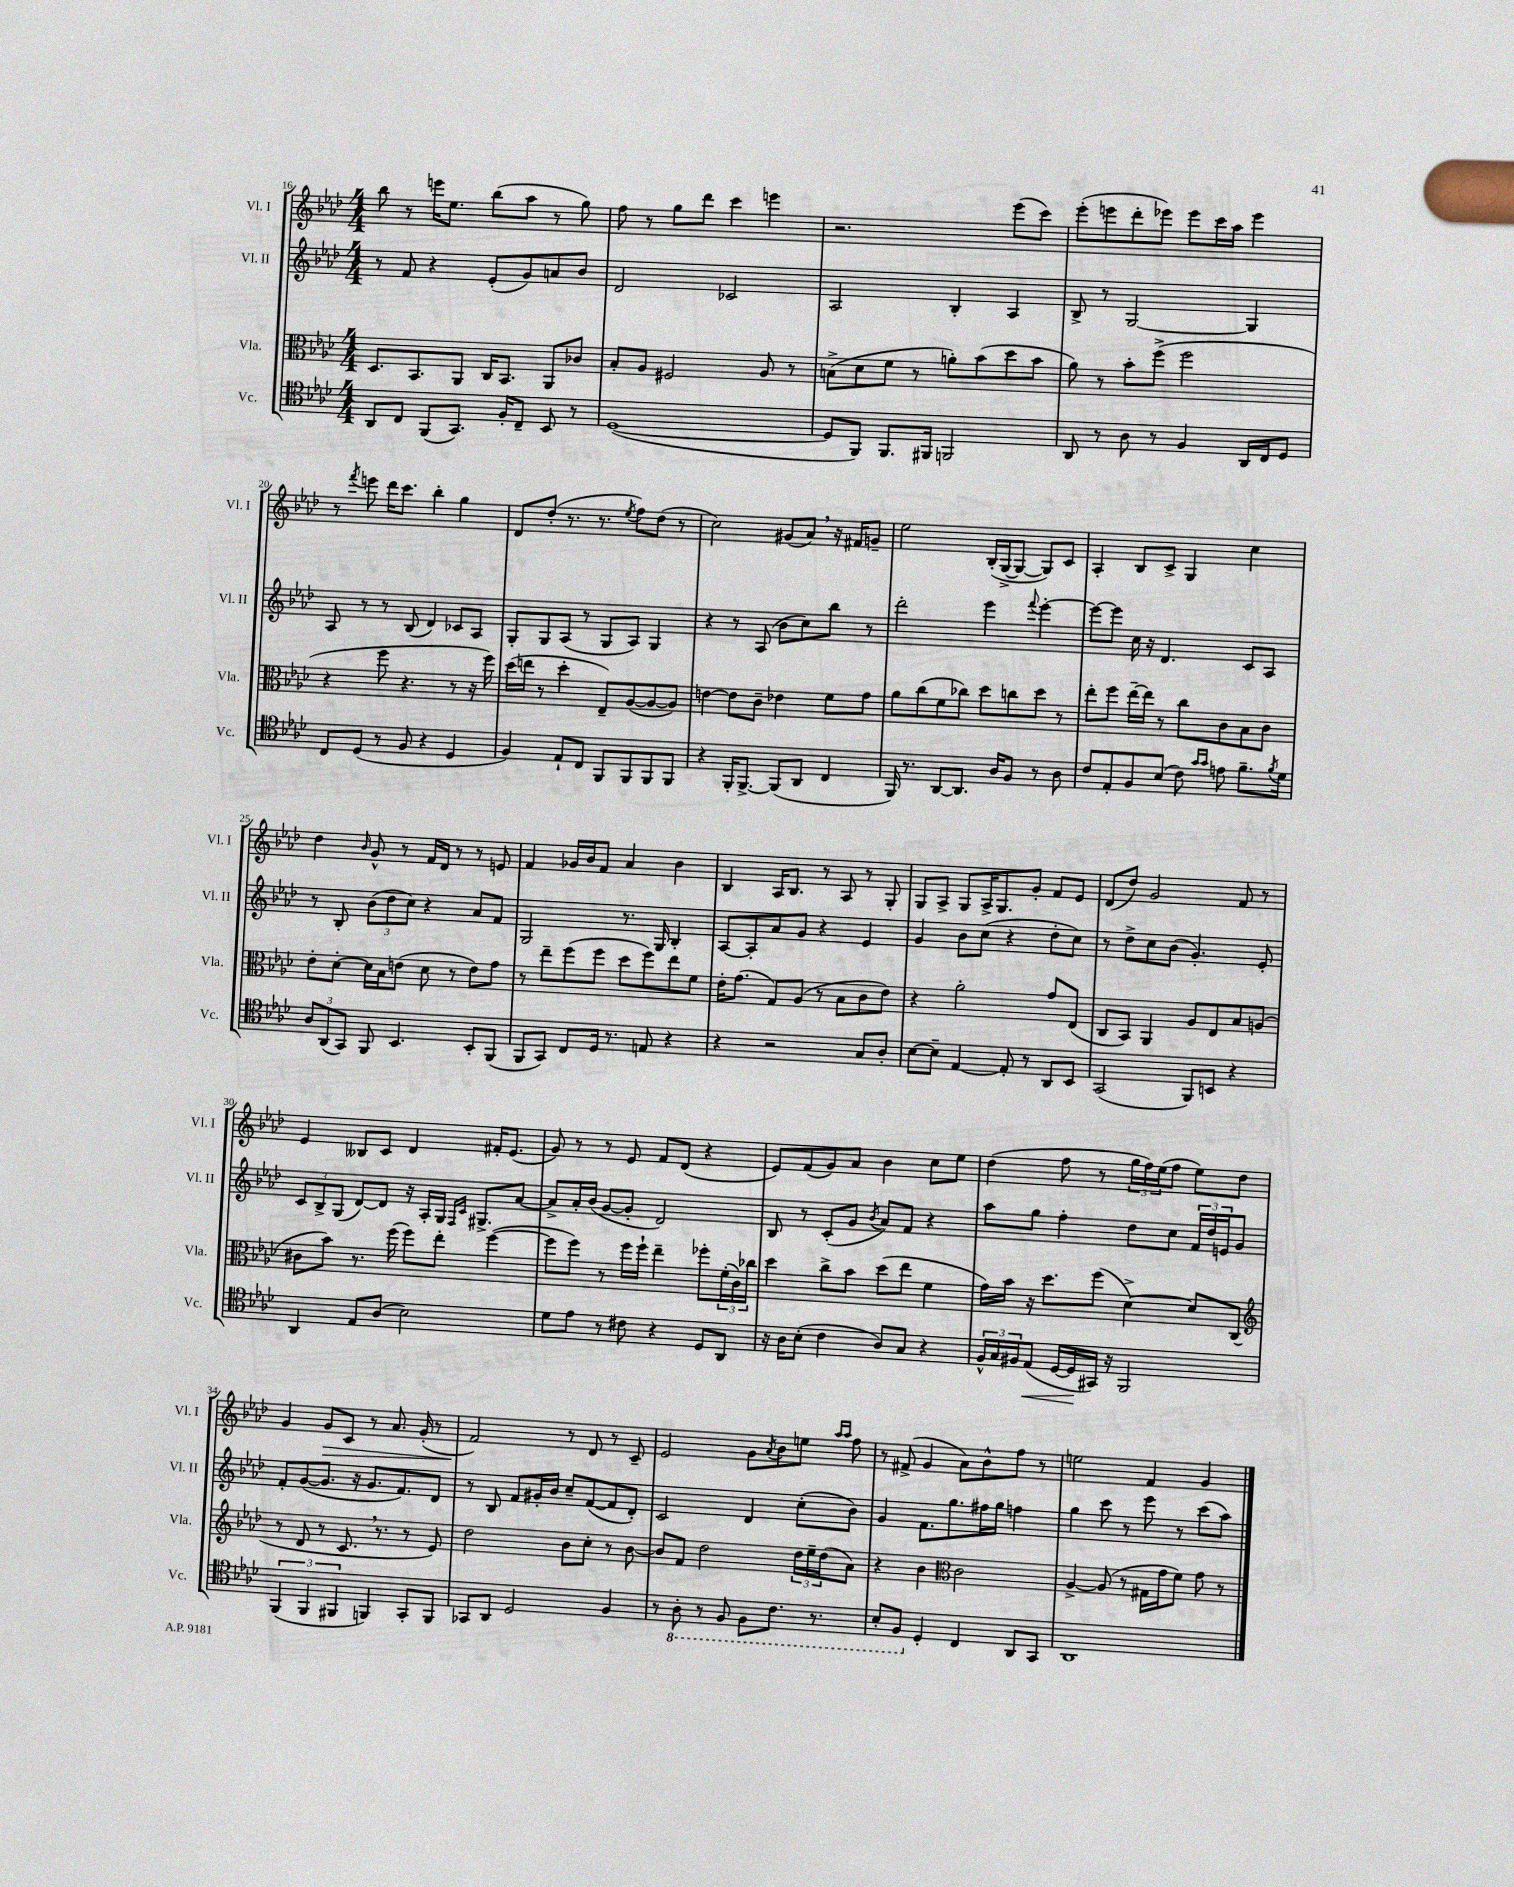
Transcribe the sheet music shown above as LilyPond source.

<<
\new StaffGroup <<
\new Staff = "s0" \with { instrumentName = "Vl. I" shortInstrumentName = "Vl. I" } {
    \clef treble \key aes \major \numericTimeSignature \time 4/4
    bes''8 r8 e'''16 ees''8. bes''8( aes''8 r8 g''8) |
    f''8 r8 g''8 des'''8 c'''4 e'''4 |
    r2. ees'''8( c'''8) |
    ees'''8-.( e'''8 des'''8-. ees'''8) ees'''8 c'''16 aes''16 ees'''4 |
    r8 \acciaccatura { f'''8 } e'''8 des'''16 c'''8. bes''4-. g''4 |
    des'8 des''8-.( r8. r8. \acciaccatura { ees''8 } f''8) des''8( r8 |
    c''2) gis'8( aes'8) \breathe r16 fis'16 g'8-- |
    ees''2 bes16-.( g16~-> g8~ g8) c'8 |
    aes4-. bes8 c'8-> g4 c''4 |
    des''4 \grace { bes'16 } g'8-^ r8 f'16 des'16 r8 r8 e'8 |
    f'4 ges'16 bes'16 f'8 aes'4 bes'4 |
    bes4 aes16 bes8. r8 aes8 r8 g8-. |
    g8 aes8-> g8 aes16-> g8. g'8-. f'8 ees'8 |
    des'8( des''8) g'2 f'8 r8 |
    ees'4 beses8 c'8 des'4 fis'16-. ees'8.( |
    g'8) r8 r8 ees'8 f'8 des'8( r4 |
    ees'8) f'8( g'8) aes'8 bes'4 c''8 ees''8 |
    des''4( f''8 r8 \tuplet 3/2 { g''16 f''16) ees''16( } f''8 ees''8) des''8 |
    g'4 g'8\> c'8 r8 aes'8. g'16-.( r8 |
    f'2\!) r8 des'8 r8 c'8-- |
    ees'2 g'8 \acciaccatura { aes'8 } bes'8 e''8 \grace { aes''16 aes''16 } f''8 |
    r8 fis'8->( g'4 aes'8) bes'8-^ f''8 r8 |
    e''2 f'4 g'4 \bar "|." |
}
\new Staff = "s1" \with { instrumentName = "Vl. II" shortInstrumentName = "Vl. II" } {
    \clef treble \key aes \major \numericTimeSignature \time 4/4
    r8 f'8 r4 ees'8-.( g'8) a'8 bes'8 |
    des'2 ces'2 |
    aes2 bes4-. aes4 |
    bes8-> r8 g2~ g4 |
    aes8 r8 r8 bes8( des'4) ces'8 aes8 |
    g8-. g8 aes8( r8 g8 aes8) g4 |
    r4 r8 aes8( bes'8 c''8) bes''8 r8 |
    des'''2-. ees'''4 \appoggiatura { f'''8 } ees'''4~-. |
    ees'''8~ ees'''8 c''16 r16 des'4. c'8 aes8 |
    r8 bes8-. \tuplet 3/2 { bes'8( des''8 c''8) } r4 aes'8 f'8 |
    g2 r8. g16 bes4-. |
    aes8~ aes8-. aes'8 g'8 r4 ees'4 |
    g'4 bes'8 c''8( r4 des''8-. c''8) |
    r8 des''8-> c''8 bes'8( g'4.-.) ees'8-. |
    \tuplet 3/2 { c'8 bes8-> g8( } des'8~) des'8 r16 aes16-. g16 \grace { f16 c'16 } gis8.-> aes'8~ |
    aes'8-> aes'16-. bes'16( g'8~ g'8-. des'2) |
    bes8 r8 c'8-.( g'8 \acciaccatura { bes'8 } aes'8) f'8 r4 |
    aes''8 g''8 f''4-. des''8 c''8 \tuplet 3/2 { f'16 des''16 e'16 } g'8 |
    f'8-. g'8~( g'8. r16 g'8. f'8.) des'8 |
    r8 bes8 f'8 gis'16-. bes'16 c''8-- f'8~( f'8 des'8-.) |
    c'2 des'4 c''8-.( bes'8) |
    g'4 f'8. g''8. fis''16 g''16 f''4 |
    g''4 c'''8 r8 ees'''8 r8 c'''8( aes''8) \bar "|." |
}
\new Staff = "s2" \with { instrumentName = "Vla." shortInstrumentName = "Vla." } {
    \clef alto \key aes \major \numericTimeSignature \time 4/4
    des8. bes,8. aes,8 c16 bes,8. aes,8 ces'8 |
    bes8-. aes8 fis2 aes8 r8 |
    b8->( des'8 f'8 r8 a'8-.) bes'8( des''8 bes'8 |
    aes'8) r8 bes'8-. f''8->( f''2 |
    r4 f''8 r4. r8 r16 f''16) |
    des''16( e''16 r8 des''4-. ees8--) aes8~( aes8~ aes8) |
    e'4~ e'8 c'8-- ees'4 f'8 g'8 |
    aes'8 c''8( f'8 ces''8) des''8 c''8 des''8 r8 |
    ees''8-. f''8 ees''16~-- ees''16 r8 c''8 c'8 bes8 c'8 |
    ees'8-. des'8~-. des'16 bes16 e'8( des'8 r8 e'8) g'8 |
    r8 ees''8-- f''8( f''8 des''8 f''8) ees''8 f'8 |
    ees'16-. g'8.( g8) aes8( r8 bes8 c'8 ees'8) |
    r4 aes'2-. g'8 ees8( |
    c8 bes,8) aes,4 aes8 ees8 bes8 a8( |
    cis'8 bes'8) r8. f''16( f''8) ees''8-. f''4~( |
    f''8 f''8) r8 f''16 f''16-! ees''4-- fes''8-. \tuplet 3/2 { f'16-.( c'16) ces''16 } |
    des''4 c''8-> bes'8 des''8( ees''8 f'4 |
    g'16) bes'16 r16 des''8. f''8( des'4~->) des'8 c8( |
    \clef treble r8 des'8 r8 c'8. \breathe r8. r8 ees'8) |
    des''2 bes'8 c''8-. r8 bes'8~ |
    bes'8 f'8 des''2 \tuplet 3/2 { des''16 ees''16-- des''16( } aes'8) |
    r4 bes'4 \clef alto c'2 |
    aes4~-> aes8( r8 gis16 g'16 f'8) g'8 r8 \bar "|." |
}
\new Staff = "s3" \with { instrumentName = "Vc." shortInstrumentName = "Vc." } {
    \clef tenor \key aes \major \numericTimeSignature \time 4/4
    aes,8 c8 f,8( g,8.) f16-. c8-- bes,8 r8 |
    des1~( |
    des8 f,8) f,8. fis,16 f,2 |
    aes,8 r8 aes8 r8 f4 aes,16 c16 des8 |
    c8 des8( r8 f8 r4 des4 |
    f4) ees8-! c8 f,8 f,8 f,8 f,8 |
    r4 f,16-. f,8.~-> f,8( aes,8 c4 |
    f,16) r8. aes,8~ aes,8. aes16 f8 r8 aes8 |
    c'8 ees8-. f8 bes8( c'8) \grace { g'16 g'16 } e'8 f'8.-- \acciaccatura { f'8 } des'16 |
    \tuplet 3/2 { aes8 aes,8( g,8) } f,8 bes,4. bes,8-. f,8( |
    f,8 g,8) c8 des16 r8. e8 r4 |
    r4 r2 g8 aes8-. |
    bes8~ bes8-- ees4~ ees8-. r8 aes,8 bes,8 |
    g,2( f,8) b,8 r4 |
    aes,4 ees8 aes8( bes2) |
    des'8 ees'8 r8 cis'8 r4 des8 aes,8 |
    r16 aes16 bes8-.( c'4 aes8) g8 r4 |
    \tuplet 3/2 { f16-^ g16 fis16 } ees8\<( des16~ des16\! gis,16) r16 f,2 |
    \tuplet 3/2 { f,4( f,4 fis,4 } f,4) g,8-. f,8 |
    ges,8 aes,8 des2 f4 |
    r8 \ottava #-1 aes,8-. r8 f,8 f,8 c8. r8. |
    bes,8-. f,8 \ottava #0 des4-. c4 aes,8 g,8 |
    aes,1 \bar "|." |
}
>>
>>
\layout { \context { \Score currentBarNumber = #16 } }
